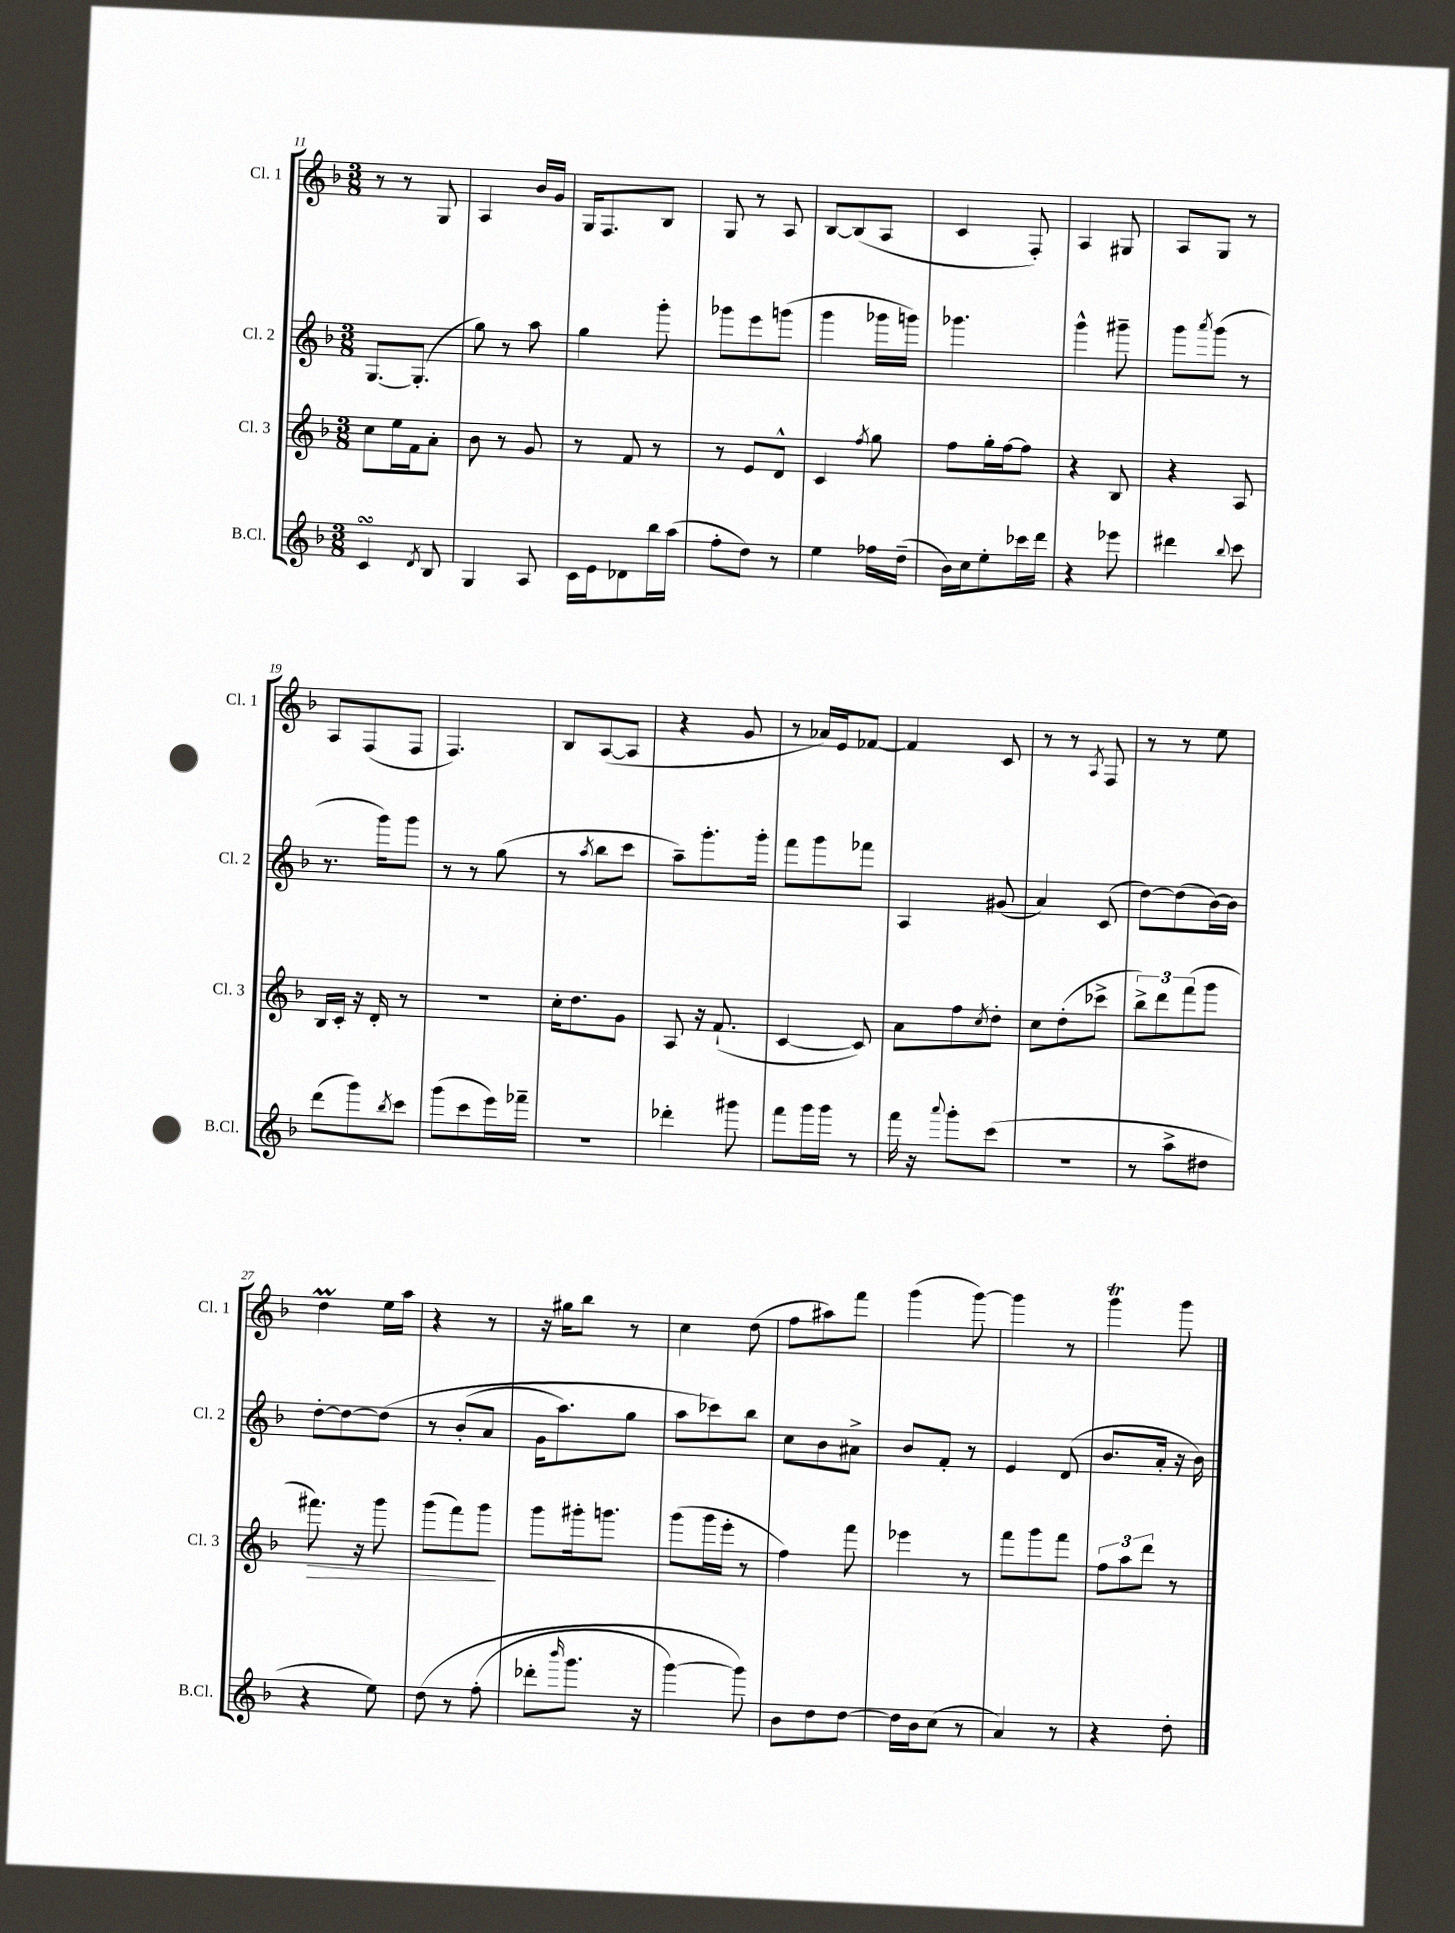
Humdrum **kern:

**kern	**kern	**dynam	**kern	**kern
*part4	*part3	*part3	*part2	*part1
*staff4	*staff3	*staff3	*staff2	*staff1
*I"B.Cl.	*I"Cl. 3	*	*I"Cl. 2	*I"Cl. 1
*I'B.Cl.	*I'Cl. 3	*	*I'Cl. 2	*I'Cl. 1
*clefG2	*clefG2	*	*clefG2	*clefG2
*k[b-]	*k[b-]	*	*k[b-]	*k[b-]
*M3/8	*M3/8	*	*M3/8	*M3/8
=11	=11	=11	=11	=11
4csSSS/	8cc\L	.	[8.G/L	8r
.	16ee\L	.	.	8r
.	16f\J	.	(8.G'/J]	.
8qd/	.	.	.	.
8B-/	8a'\J	.	.	8G/
=12	=12	=12	=12	=12
4G/	8b-\	.	8gg\)	4A/
.	8r	.	8r	.
8A/	8g/	.	8aa\	16b-/LL
.	.	.	.	16g/JJ
=13	=13	=13	=13	=13
16c\LL	8r	.	4gg\	16G/KL
16e\J	.	.	.	8.F/
8d-X\	8f/	.	.	.
16bb-\L	8r	.	8ggg'\	8B-/J
(16aa\JJ	.	.	.	.
=14	=14	=14	=14	=14
8ff'\L	8r	.	8ggg-X\L	8G/
8dd\J)	8e/L	.	8eee\	8r
8r	8d^^/J	.	(8gggn\J	8A/
=15	=15	=15	=15	=15
4ee\	4c/	.	4ggg\	[8B-/L
.	.	.	.	(8B-/]
.	8qff/	.	.	.
16ff-X\LL	8gg\	.	16ggg-X\LL	8A/J
(16dd~\JJ	.	.	16gggn\JJ)	.
=16	=16	=16	=16	=16
16b-\LL)	8ff\L	.	4.ggg-X\	4c/
16cc\J	.	.	.	.
8ee'\	16gg'\L	.	.	.
.	[16ff\J	.	.	.
16ccc-X\L	8ff\J]	.	.	8F'/)
16ddd\JJ	.	.	.	.
=17	=17	=17	=17	=17
4r	4r	.	4ggg^^\	4A/
8eee-X\	8B-/	.	8ggg#X~\	8G#X/
=18	=18	=18	=18	=18
4ddd#X\	4r	.	8ggg\L	8A/L
.	.	.	8qaaa/	.
.	.	.	(8ggg\J	8G/J
8qqbb-/	.	.	.	.
8ccc\	8A/	.	8r	8r
!!LO:LB:g=z
=19	=19	=19	=19	=19
(8ddd\L	16B-/LL	.	8.r	8A/L
.	16c'/JJ	.	.	.
8ggg\)	16r	.	.	(8F/
.	16d'/	.	16ggg\KL)	.
8qbb-/	.	.	.	.
8ccc\J	8r	.	8ggg\J	8F/J
=20	=20	=20	=20	=20
(8ggg\L	4.r	.	8r	4.F/)
8ccc\	.	.	8r	.
16eee\L)	.	.	(8gg\	.
16fff-X~\JJ	.	.	.	.
=21	=21	=21	=21	=21
4.r	16cc'\KL	.	8r	8B-/L
.	8.dd\	.	.	.
.	.	.	8qaa/	.
.	.	.	8bb-\L	([8A/
.	8g\J	.	8ccc\J	8A/J]
=22	=22	=22	=22	=22
4ddd-X'\	8A/	.	8aa~\L)	4r
.	16r	.	8.ggg'\	.
.	(8.f`/	.	.	.
8ggg#X\	.	.	.	8g/
.	.	.	16ggg'\Jk	.
=23	=23	=23	=23	=23
8fff\L	[4c/	.	8fff\L	8r
16ggg\L	.	.	8ggg\	16a-X/LL)
16ggg\JJ	.	.	.	16e/J
8r	8c/])	.	8fff-X\J	[8f-X/J
=24	=24	=24	=24	=24
16fff\	8a\L	.	4A/	4f-/]
16r	.	.	.	.
8qqaaa/	.	.	.	.
8ggg'\L	8ff\	.	.	.
.	8qcc/	.	.	.
(8ccc\J	8dd'\J	.	(8g#X/	8c/
=25	=25	=25	=25	=25
4.r	8cc\L	.	4a/)	8r
.	(8dd'\	.	.	8r
.	.	.	.	8qA/
.	8ccc-X^\J	.	(8c/	8F/
=26	=26	=26	=26	=26
8r	12bb-^\L)	.	[8dd\L)	8r
.	12ddd\	.	.	.
8aa^\L	.	.	(8dd\]	8r
.	(12fff\	.	.	.
8dd#X\J	8ggg\J	.	[16b-\L)	8ee\
.	.	.	16b-\JJ]	.
!!LO:LB:g=z
=27	=27	=27	=27	=27
!	!	!LO:HP:b	!	!
4r	8.fff#X\)	>	[8dd'\L	4ddM\
.	.	.	8dd\_	.
.	16r	.	.	.
8ee\)	8ggg\	.	(8dd\J]	16ee\LL
.	.	.	.	16aa\JJ
=28	=28	=28	=28	=28
(8dd\	(8ggg\L	.	8r	4r
8r	8fff\)	.	(8b-'/L	.
(8ff'\	8ggg\J	.	8a/J	8r
.	.	]	.	.
=29	=29	=29	=29	=29
8ddd-X'\L	8ggg\L	.	16g\KL	16r
.	.	.	8.aa\)	16gg#X\KL
16qqbbb-/	.	.	.	.
8.ggg\J	16ggg#X'\k	.	.	8bb-\J
.	8.gggn\J	.	.	.
.	.	.	8gg\J	8r
16r	.	.	.	.
=30	=30	=30	=30	=30
[4ggg\)	(8ggg\L	.	8aa\L	4cc\
.	16ggg\L	.	8ccc-X\)	.
.	16eee'\JJ	.	.	.
8ggg\])	8r	.	8bb-\J	(8dd\
=31	=31	=31	=31	=31
8b-\L	4ff\)	.	8cc\L	8ff\L
8dd\	.	.	8b-\	8aa#X\)
[8dd\J	8fff\	.	8a#X^\J	8fff\J
=32	=32	=32	=32	=32
16dd\LL]	4eee-X\	.	8b-/L	(4ggg\
16b-\J	.	.	.	.
(8cc\J	.	.	8f'/J	.
8r	8r	.	8r	[8ggg\)
=33	=33	=33	=33	=33
4a/)	8fff\L	.	4e/	4ggg\]
.	8ggg\	.	.	.
8r	8fff\J	.	(8d/	8r
=34	=34	=34	=34	=34
4r	12ff\L	.	8.b-/L	4gggT\
.	12aa\	.	.	.
.	12ddd\J	.	.	.
.	.	.	16a'/Jk	.
8dd'\	8r	.	16r	8ggg\
.	.	.	16b-\)	.
==	==	==	==	==
*-	*-	*-	*-	*-
